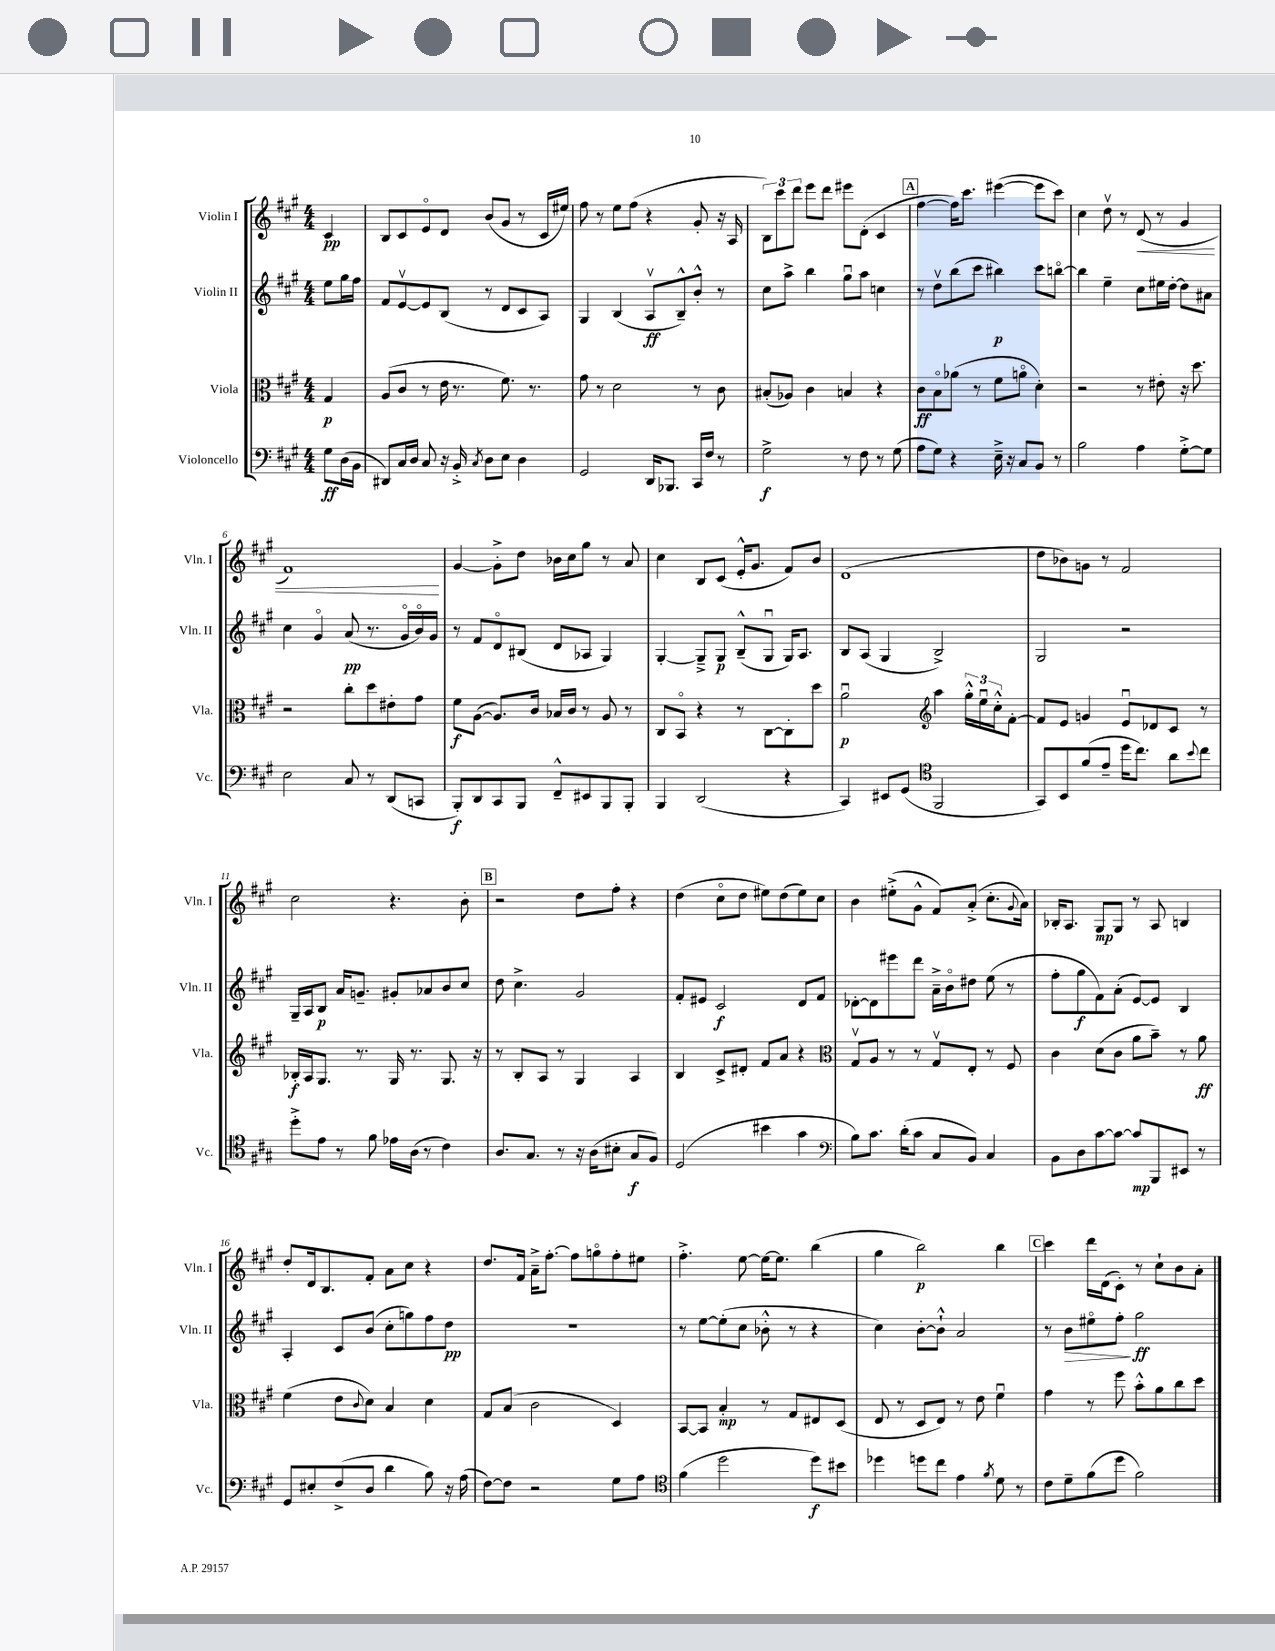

**kern	**dynam	**kern	**dynam	**kern	**dynam	**kern	**dynam
*part4	*part4	*part3	*part3	*part2	*part2	*part1	*part1
*staff4	*staff4	*staff3	*staff3	*staff2	*staff2	*staff1	*staff1
*I"Violoncello	*	*I"Viola	*	*I"Violin II	*	*I"Violin I	*
*I'Vc.	*	*I'Vla.	*	*I'Vln. II	*	*I'Vln. I	*
*clefF4	*	*clefC3	*	*clefG2	*	*clefG2	*
*k[f#c#g#]	*	*k[f#c#g#]	*	*k[f#c#g#]	*	*k[f#c#g#]	*
*M4/4	*	*M4/4	*	*M4/4	*	*M4/4	*
=	=	=	=	=	=	=	=
8G#\L	ff	4G#/	p	8ee\L	.	4c#/	pp
(16D\L	.	.	.	16gg#\L	.	.	.
16BB\JJ	.	.	.	16ff#\JJ	.	.	.
=1	=1	=1	=1	=1	=1	=1	=1
8DD#X/L)	.	(8A/L	.	8f#/L	.	8B/L	.
16C#/L	.	8c#/J	.	[8ev/	.	8c#/	.
16D/JJ	.	.	.	.	.	.	.
8C#/	.	8r	.	8e/]	.	8e/	.
16r	.	16e\	.	(8B/J	.	8d/J	.
16BB'^/	.	8.r	.	.	.	.	.
8qC#/	.	.	.	.	.	.	.
8D\L	.	.	.	8r	.	(8b/L	.
8E\J	.	8.f#\)	.	8d/L	.	8g#/J	.
4D\	.	.	.	8c#/	.	8r	.
.	.	8.r	.	.	.	.	.
.	.	.	.	8A/J)	.	16c#/LL	.
.	.	.	.	.	.	16ee#X/JJ)	.
=2	=2	=2	=2	=2	=2	=2	=2
2GG#/	.	8g#\	.	4G#/	.	8ff#\	.
.	.	8r	.	.	.	8r	.
.	.	2d\	.	(4B/	.	8ee\L	.
.	.	.	.	.	.	(8ff#\J	.
16DD/KL	.	.	.	8Av/L	ff	4r	.
8.BBB-X/J	.	.	.	.	.	.	.
.	.	.	.	8B~^^/)	.	.	.
16CC#/LL	.	8r	.	8b'^^/J	.	8g#'/	.
16F#/JJ	.	.	.	.	.	.	.
8r	.	8c#\	.	8r	.	16r	.
.	.	.	.	.	.	16A/	.
=3	=3	=3	=3	=3	=3	=3	=3
2G#^\	f	(8B#X'/L	.	8cc#\L	.	12B\L)	.
.	.	.	.	.	.	12ccc#\	.
.	.	8A-X/J)	.	8aa^\J	.	.	.
.	.	.	.	.	.	12ddd\J	.
.	.	4c#\	.	4bb\	.	8eee\L	.
.	.	.	.	.	.	8ddd\J	.
8r	.	4Bn/	.	8gg#u\L	.	8eee#X\L	.
8F#\	.	.	.	8aa\J	.	(8d'\J	.
8r	.	4r	.	4ccn\	.	4c#/	.
(8G#\	.	.	.	.	.	.	.
!!LO:REH:place=s1:t=A
=4	=4	=4	=4	=4	=4	=4	=4
8A\L	.	8c#\L	ff	8r	.	[4ff#\	.
8G#\J)	.	8B\	.	8ddv\L	.	.	.
4r	.	(8a-X\J	.	(8bb\	.	16ff#\KL])	.
.	.	.	.	.	.	8.ccc#\J	.
.	.	8r	.	8ccc#\J	.	.	.
16E~^\	.	8f#\L	.	4bb#X\)	p	([4eee#X\	.
16r	.	.	.	.	.	.	.
8C#/L	.	8an\J	.	.	.	.	.
8BB/J	.	4d'\)	.	8ccc#\L	.	8eee#\L]	.
8r	.	.	.	[8bbn\J	.	8ccc#\J)	.
=5	=5	=5	=5	=5	=5	=5	=5
2B\	.	2r	.	4bb\]	.	4cc#\	.
.	.	.	.	4ee~\	.	8ddv\	.
.	.	.	.	.	.	8r	.
!	!	!	!	!	!	!	!LO:HP:b
4A\	.	8r	.	8cc#\L	.	(8d/	<
.	.	8e#X'\	.	16ee#X\L	.	8r	.
.	.	.	.	[16dd'\JJ	.	.	.
[8G#'^\L	.	16r	.	8dd\L]	.	4g#/	.
.	.	8.dd\	.	.	.	.	.
8G#\J]	.	.	.	8a#X\J	.	.	.
!!LO:LB:g=z
=6	=6	=6	=6	=6	=6	=6	=6
2E\	.	2r	.	4cc#\	.	1f#)	.
.	.	.	.	4g#/	.	.	.
8C#/	.	8cc#'\L	.	(8a/	pp	.	.
8r	.	8dd\	.	8.r	.	.	.
(8DD/L	.	8e#X'\	.	.	.	.	.
.	.	.	.	16g#/LL	.	.	.
8CCn/J	.	8g#\J	.	16b/)	.	.	.
.	.	.	.	16g#/JJ	.	.	.
.	.	.	.	.	.	.	[
=7	=7	=7	=7	=7	=7	=7	=7
8BBB'/L)	f	8f#\L	f	8r	.	[4g#/	.
8DD/	.	([8A\J	.	8f#/L	.	.	.
8CC#/	.	8.A/L])	.	8d/	.	8g#'^\L]	.
8BBB/J	.	.	.	(8B#X/J	.	8dd\J	.
.	.	16c#/Jk	.	.	.	.	.
8FF#~^^/L	.	16B-X/LL	.	8d/L	.	16b-X\LL	.
.	.	16c#/JJ	.	.	.	16cc#\J	.
8EE#X/	.	8r	.	8A-X/J	.	8gg#\J	.
8BBB/	.	8A/	.	4G#/)	.	8r	.
8BBB'/J	.	8r	.	.	.	8a/	.
=8	=8	=8	=8	=8	=8	=8	=8
4BBB/	.	8C#/L	.	[4G#'/	.	4cc#\	.
.	.	8BB/J	.	.	.	.	.
(2DD/	.	4r	.	8G#~^/L]	.	8B/L	.
.	.	.	.	8G#/J	p	(8c#/J	.
.	.	8r	.	(8B~^^/L	.	16e'^^/KL	.
.	.	.	.	.	.	8.g#/J	.
.	.	[8C#\L	.	8G#u/J	.	.	.
4r	.	8C#'\]	.	16G#/KL)	.	8f#/L)	.
.	.	.	.	8.A/J	.	.	.
.	.	8dd\J	.	.	.	8b/J	.
=9	=9	=9	=9	=9	=9	=9	=9
4CC#/)	.	2au\	p	8B/L	.	(1d	.
.	.	.	.	(8A/J	.	.	.
8EE#X/L	.	.	.	4G#/	.	.	.
(8GG#/J	.	.	.	.	.	.	.
*clefC4	*	*clefG2	*	*	*	*	*
2FF#/	.	4aa\	.	2B^/)	.	.	.
.	.	24gg#'^^\LL	.	.	.	.	.
.	.	24eeu\	.	.	.	.	.
.	.	24cc#'^^\J	.	.	.	.	.
.	.	[8f#'\J	.	.	.	.	.
=10	=10	=10	=10	=10	=10	=10	=10
8GG#/L)	.	8f#/L]	.	2G#/	.	8dd\L	.
8BB/	.	8e/J	.	.	.	8b-X\)	.
(8f#/	.	4gn/	.	.	.	8gn\J	.
8e~/J	.	.	.	.	.	8r	.
16dd\KL	.	8eu/L	.	2r	.	2f#/	.
8.cc#\J)	.	.	.	.	.	.	.
.	.	8d-X/	.	.	.	.	.
8a\L	.	8c#/J	.	.	.	.	.
8qqb/	.	.	.	.	.	.	.
8cc#\J	.	8r	.	.	.	.	.
!!LO:LB:g=z
=11	=11	=11	=11	=11	=11	=11	=11
8dd'^\L	.	16B-X'/LL	f	16G#~/LL	.	2cc#\	.
.	.	16A/J	.	16A/J	.	.	.
8e\J	.	8.G#/J	.	8B/J	p	.	.
8r	.	.	.	16a/KL	.	.	.
.	.	8.r	.	8.gn~/J	.	.	.
8f#\	.	.	.	.	.	.	.
16e-X\LL	.	16G#/	.	8g#X'/L	.	4.r	.
(16A\JJ	.	8.r	.	.	.	.	.
8r	.	.	.	8a-X/	.	.	.
4c#\)	.	8.G#/	.	8b/	.	.	.
.	.	.	.	8cc#/J	.	8b'\	.
.	.	16r	.	.	.	.	.
!!LO:REH:place=s1:t=B
=12	=12	=12	=12	=12	=12	=12	=12
8.A/L	.	8r	.	8dd\	.	2r	.
.	.	8B'/L	.	4.cc#^\	.	.	.
8.G#/J	.	.	.	.	.	.	.
.	.	8A/J	.	.	.	.	.
8r	.	8r	.	.	.	.	.
16r	.	4G#/	.	2g#/	.	8dd\L	.
(16A\KL	.	.	.	.	.	.	.
8B#X'\J	.	.	.	.	.	8ff#'\J	.
8G#/L	f	4A/	.	.	.	4r	.
8F#/J)	.	.	.	.	.	.	.
=13	=13	=13	=13	=13	=13	=13	=13
(2D/	.	4B/	.	8f#'/L	.	(4dd\	.
.	.	.	.	8e#X/J	.	.	.
.	.	8c#^/L	.	2c#/	f	8cc#\L	.
.	.	8d#X'/J	.	.	.	8dd\J	.
4b#X\	.	8f#/L	.	.	.	8ee#X\L)	.
.	.	8a/J	.	.	.	(8dd\	.
4g#\	.	4r	.	8d/L	.	8ee#\)	.
.	.	.	.	8f#/J	.	8cc#\J	.
=14	=14	=14	=14	=14	=14	=14	=14
*clefF4	*	*clefC3	*	*	*	*	*
8B\L)	.	8G#v/L	.	[8d-X'\L	.	4b\	.
8.c#\J	.	8A/J	.	8d-\]	.	.	.
.	.	8r	.	8eee#X\	.	(8ee#X'^\L	.
(16d'\KL	.	.	.	.	.	.	.
8c#\J	.	8r	.	8ddd\J	.	8g#^^\J	.
8C#/L	.	8G#v/L	.	16a~^\LL	.	8f#/L)	.
.	.	.	.	16b\J	.	.	.
8BB/J)	.	8E'/J	.	8dd#X\J	.	(8a'^/J	.
4C#/	.	8r	.	(8ee\	.	8.cc#'\L	.
.	.	8F#/	.	8r	.	.	.
.	.	.	.	.	.	8qqg#/	.
.	.	.	.	.	.	16a\Jk)	.
=15	=15	=15	=15	=15	=15	=15	=15
8BB\L	.	4c#\	.	8ff#'\L	.	16B-X'/KL	.
.	.	.	.	.	.	8.A/J	.
8D\	.	.	.	8gg#\	f	.	.
[8c#\	.	(8d\L	.	8f#\)	.	8G#/L	mp
8c#\J_	.	8c#\J	.	(8a'\J	.	8G#/J	.
8c#/L]	mp	8a\L	.	[8e/L)	.	8r	.
8BBB/	.	8b~\J)	.	8e/J]	.	8A/	.
8EE#X/J	.	8r	.	4B/	.	4Bn/	.
8r	.	8a\	ff	.	.	.	.
!!LO:LB:g=z
=16	=16	=16	=16	=16	=16	=16	=16
8GG#/L	.	(4f#\	.	4A'/	.	8dd'/L	.
8E#X'/	.	.	.	.	.	16d/k	.
.	.	.	.	.	.	8.B/	.
(8F#^/	.	8e\L	.	8c#/L	.	.	.
.	.	8qqc#/	.	.	.	.	.
8D/J	.	8d\J)	.	(8b/J	.	8f#'/J	.
4d\	.	4B/	.	8cc#'\L	.	8a\L	.
.	.	.	.	8ggn\)	.	8cc#\J	.
8B\)	.	4d\	.	8ff#\	.	4r	.
16r	.	.	.	8dd\J	pp	.	.
(16A\	.	.	.	.	.	.	.
=17	=17	=17	=17	=17	=17	=17	=17
[8F#\L)	.	8G#/L	.	1r	.	8.dd/L	.
8F#\J]	.	(8B/J	.	.	.	.	.
.	.	.	.	.	.	16f#/Jk	.
2r	.	2c#\	.	.	.	16a~^\KL	.
.	.	.	.	.	.	[8.ff#'\J	.
.	.	.	.	.	.	8ff#\L]	.
.	.	.	.	.	.	8ggn\	.
8G#\L	.	4D/)	.	.	.	8ff#'\	.
8A\J	.	.	.	.	.	8ee#X\J	.
=18	=18	=18	=18	=18	=18	=18	=18
*clefC4	*	*	*	*	*	*	*
(4f#\	.	[8BB/L	.	8r	.	4.ff#'^\	.
.	.	8BB/J]	.	[8ee\L	.	.	.
2dd\	.	4B'/	mp	(8ee'\]	.	.	.
.	.	.	.	8cc#\J	.	[8ee\	.
.	.	8r	.	8b-X'^^\	.	16ee\KL_	.
.	.	.	.	.	.	8.ee\J]	.
.	.	8G#/L	.	8r	.	.	.
8dd\L)	f	8E#X/	.	4r	.	(4bb\	.
8b#X\J	.	(8D/J	.	.	.	.	.
=19	=19	=19	=19	=19	=19	=19	=19
4dd-X\	.	8E/	.	4cc#\)	.	4gg#\	.
.	.	8r	.	.	.	.	.
8ddn\L	.	8D/L	.	[8b'\L	.	2bb\)	p
8cc#\J	.	8E/J)	.	8b`^^\J]	.	.	.
4e\	.	8r	.	2a/	.	.	.
.	.	8e\	.	.	.	.	.
8qf#/	.	.	.	.	.	.	.
8d\	.	4f#u\	.	.	.	4bb\	.
8r	.	.	.	.	.	.	.
!!LO:REH:place=s1:t=C
=20	=20	=20	=20	=20	=20	=20	=20
8c#\L	.	4g#\	.	8r	.	4ccc#\	.
!	!	!	!	!	!LO:HP:b	!	!
8d~\	.	.	.	8b\L	>	.	.
(8f#\	.	8r	.	8ee#X\	.	16ddd\LL	.
.	.	.	.	.	.	(16d\J	.
8dd\J	.	8ff#\	.	8ff#'\J	.	8c#'\J)	.
2f#\)	.	8b'^^\L	.	2gg#\	] ff	8r	.
.	.	8a\	.	.	.	8cc#`\L	.
.	.	8cc#\	.	.	.	8b\	.
.	.	8dd\J	.	.	.	8a'\J	.
==	==	==	==	==	==	==	==
*-	*-	*-	*-	*-	*-	*-	*-
